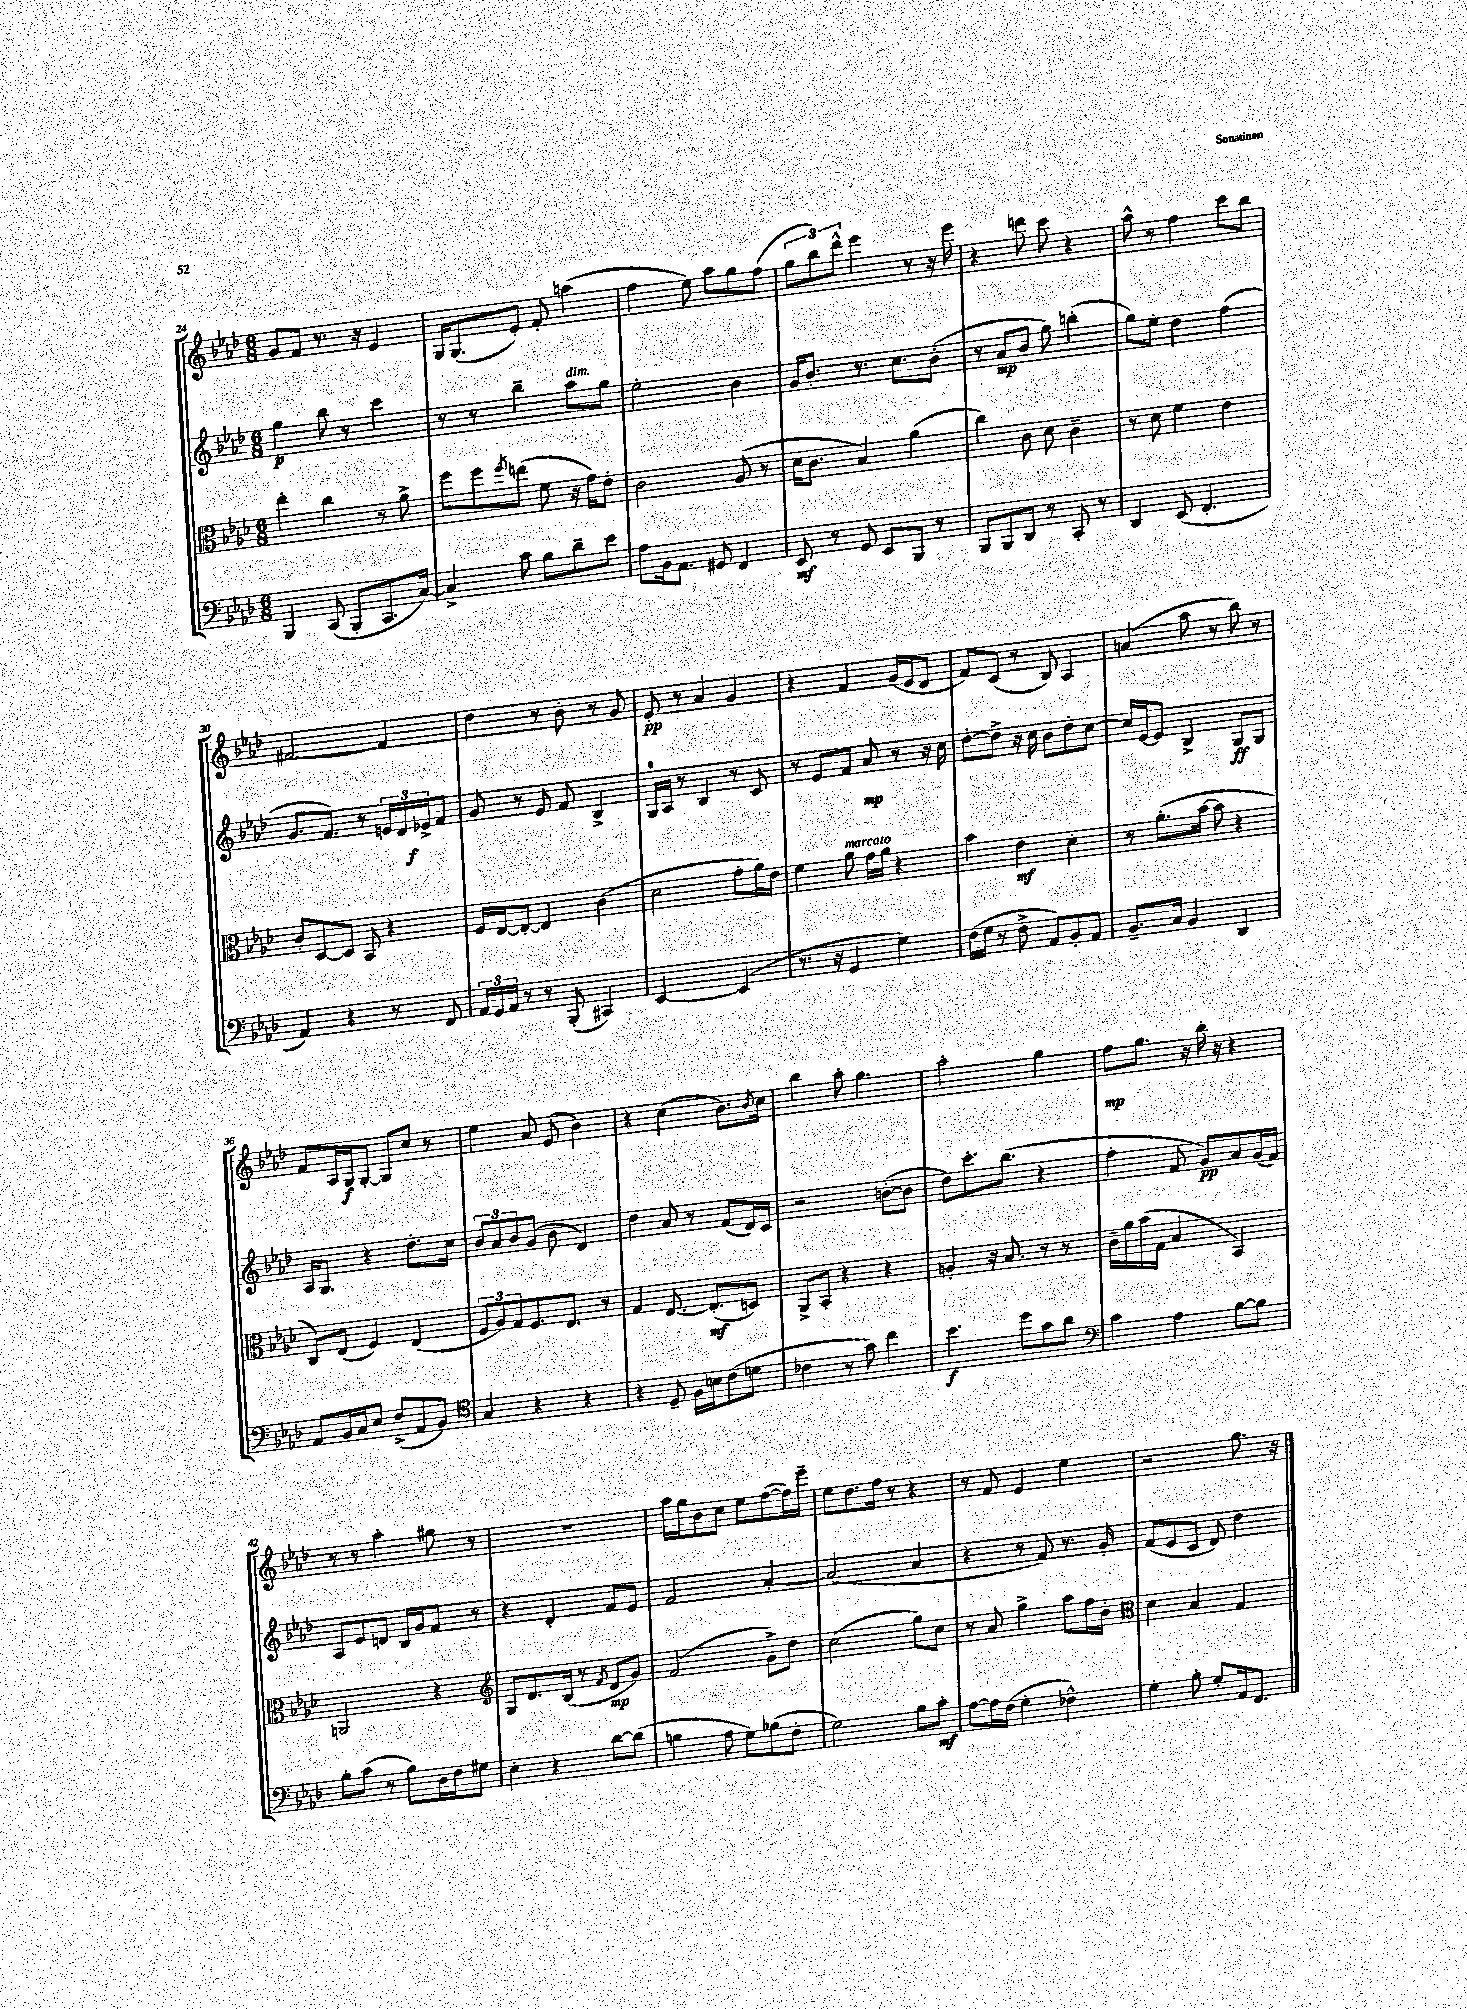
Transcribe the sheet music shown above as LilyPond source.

<<
\new StaffGroup <<
\new Staff = "s0" {
    \clef treble \key aes \major \numericTimeSignature \time 6/8
    g'8 f'8 r8. r16 ees'4 |
    g16 g8.( ees'8-.) f'8-. a''4( |
    f''4 ees''8) aes''8 g''8 f''8( |
    \tuplet 3/2 { g''8 bes''8) des'''8-^ } ees'''4 r8 r16 ees'''16 |
    r4 d'''8 c'''8 r4 |
    aes''8-^ r8 f''4 c'''8 bes''8 |
    fis'2~ fis'4 |
    des''4 r8 bes'8-. r8 g'8 |
    ees'8-.\pp r8 aes'4 g'4 |
    r4 f'4 g'16( ees'16 des'8 |
    f'8) c'8( r8 bes8) aes4 |
    a'4( aes''8 r8 bes''8) r8 |
    f'8 aes16 g16\f g8~-. g8 c''8 r8 |
    ees''4 aes'8 ees'8( bes'4) |
    r4 c''4( bes'8.) \acciaccatura { bes'8 } c''16 |
    bes''4 aes''8-. g''4. |
    aes''2-. g''4 |
    f''8\mp g''8. r16 bes''16-. r16 r4 |
    r8 r8 aes''4-. gis''8 r8 |
    R2. |
    aes''16 g''16 bes'8 c''8 ees''8 f''8~( f''16) ees'''16-- |
    ees''8 des''8. f''16 r8 r4 |
    r8 f'8 ees'4 ees''4 |
    r2 g''8. r16 \bar "|." |
}
\new Staff = "s1" {
    \clef treble \key aes \major \numericTimeSignature \time 6/8
    g''4\p bes''8 r8 c'''4 |
    r8 r8 bes''4-- aes''8^\markup { \italic "dim." } g''8 |
    ees''2-. bes'4 |
    g'16 bes'8.-. r8. c''8. bes'8-.( |
    r8 aes'8\mp bes'8 g''8) b''4-.( |
    g''8) ees''8-. des''4 f''4( |
    g'8. f'8.) r8 \tuplet 3/2 { e'16 des'16 ees'16->\f } f'8 |
    g'8 r8 ees'8 f'8 bes4-> |
    g16-0 aes16 r8 bes4 r8 c'8 |
    r8 ees'8 f'8 aes'8\mp r8 r16 c''16 |
    des''8~-. des''8-> r16 c''16 bes'8 des''8-. c''8~ |
    c''16 ees'16~ ees'8 bes4-> g8\ff g8 |
    aes16 g8. r4 des''8.-. c''16 |
    \tuplet 3/2 { bes'8 aes'8 bes'8 } g'8( bes'8 des'4) |
    des''4 aes'8 r8 f'8( des'16) c'16 |
    r2 b'8~-.( b'8 |
    des''8) c'''8.-. bes''8.( r4 |
    f''4-. f'8 g'8\pp) aes'8 g'16( f'16) |
    aes8 ees'8 d'8 bes16 g'16 f'8 r8 |
    r4 des'4-. f'8 ees'8 |
    f'2 aes'4~-. |
    aes'2( aes'4 |
    r4 r8 f'8) r8. g'16-. |
    f'8( ees'8 c'8 des'8) des''4 \bar "|." |
}
\new Staff = "s2" {
    \clef alto \key aes \major \numericTimeSignature \time 6/8
    ees''4-. c''4 r8 aes'8-> |
    f''8 f''8 \acciaccatura { f''8 } e''8( f'8 r16 g'16) ees'8-. |
    c'2 aes8( r8 |
    des'16 c'8. bes4) aes'4( |
    c''4) c'8 des'8 c'4-- |
    r8 des'8 f'4 ees'4 |
    c'8-. des8~ des8 bes,8 r4 |
    f16 ees16~ ees8~-. ees4 c'4( |
    des'2 g'8-. aes'16) ees'16 |
    f'4 aes'8^\markup { \italic "marcato" } g'16 aes'16 r4 |
    bes'4 ees'4\mf des'4-. |
    r8 aes'8.-.( bes'16~ bes'8 r4 |
    c8) ees8( f4) ees4( |
    \tuplet 3/2 { f8 aes8) g8 } f8. ees8. r8 |
    g4 ees8.~ ees8.-.\mf( d8) |
    aes,8-> bes,8-. r4 r4 |
    a4-. r16 bes8. r8 r8 |
    c'16-- aes'16 bes'16( g16 bes4 bes,4) |
    a,2 r4 |
    \clef treble g8 des'8. bes16( r8 \acciaccatura { f'8 } des'8\mp g'8) |
    f'2( g'8->) des''8 |
    c''2( g''8) c''8 |
    r8 aes'8 g''4-> aes''8 f''16 bes'16-. |
    \clef alto des'4 bes4 g4 \bar "|." |
}
\new Staff = "s3" {
    \clef bass \key aes \major \numericTimeSignature \time 6/8
    bes,,4 c,8( bes,,8-. c,8. c16~) |
    c4-> c'8 bes8 des'8-- ees'8 |
    aes8 bes,16 aes,8. gis,8 f,4 |
    ees,8\mf r8 g,8 ees,8 bes,,8 r8 |
    bes,,8 bes,,8 des,8 r8 c,8-. r8 |
    des,4 ees,8( f,4.-. |
    aes,4) r4 r8 f,8 |
    \tuplet 3/2 { aes,16 g,16 aes,16 } r8 r8 bes,,8-.( cis,4) |
    ees,2~ ees,4( |
    r8. r16 g,4 g4) |
    f16( g16 r8 f8-> aes,8) bes,8-. aes,8 |
    bes,8.-- c16 bes,4 des,4 |
    aes,8 bes,16 c16 ees8 f8->( aes,8 bes,8) |
    \clef tenor g4 r4 r4 |
    r4 des8-- f16 b16 c'8( d'8 |
    ces'4 r8 g'8) c''4 |
    bes'4.\f des''8 g'8 aes'8 |
    \clef bass c'4 aes4 bes8~ bes8 |
    bes8-. c'8( r8 bes8) des16 f16 gis8 |
    ees4-. r4 des'8~ des'8( |
    b4 aes8 g8) bes8( f8-. |
    g2) bes8 c'8-.\mf |
    aes8~ aes16 f16( g4-. fes4-^) |
    g4-. bes8-. g8-. aes,16 f,8. \bar "|." |
}
>>
>>
\layout { \context { \Score currentBarNumber = #24 } }
